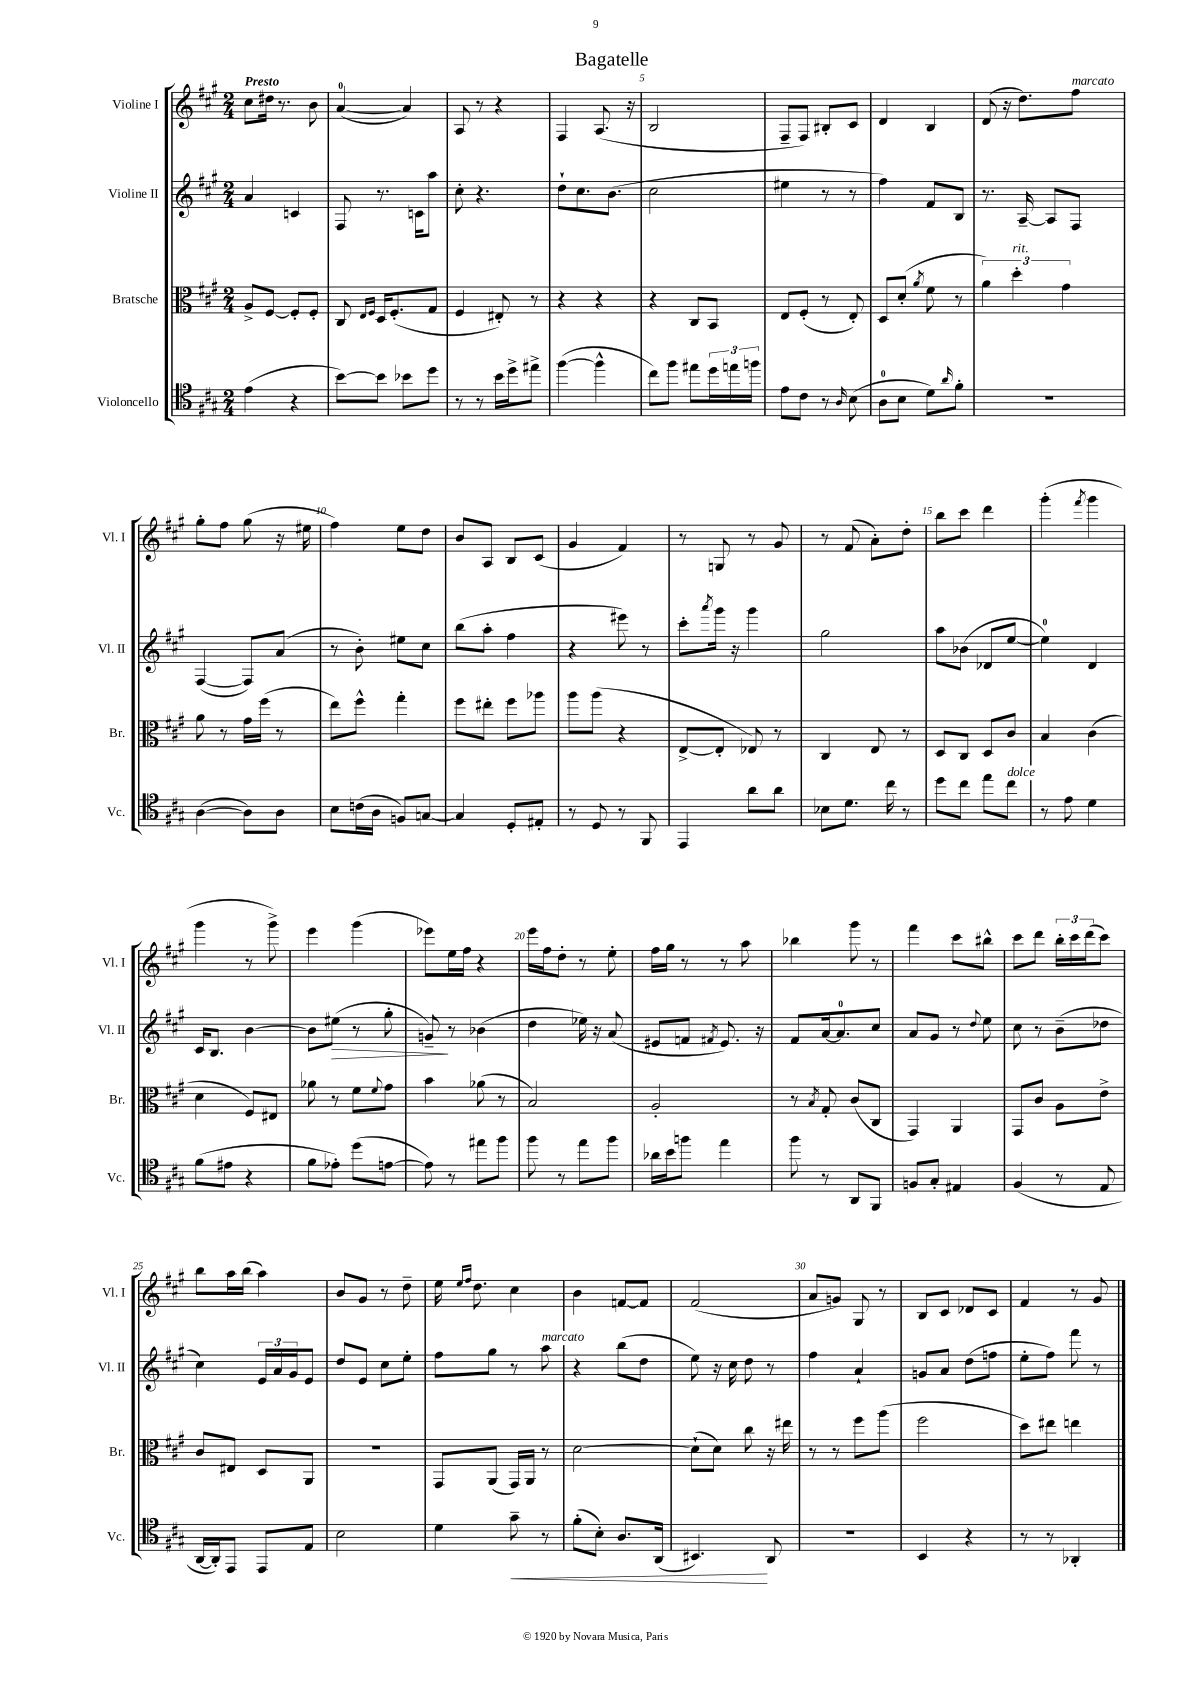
\header { title = "Bagatelle" }
<<
\new StaffGroup <<
\new Staff = "s0" \with { instrumentName = "Violine I" shortInstrumentName = "Vl. I" } {
    \clef treble \key a \major \numericTimeSignature \time 2/4 \tempo "Presto"
    cis''8 dis''16 r8. b'8 |
    a'4-0~( a'4) |
    a8 r8 r4 |
    fis4 a8.( r16 |
    b2 |
    fis8-- fis8) bis8-. cis'8 |
    d'4 b4 |
    d'8( r16 d''8.) fis''8^\markup { \italic "marcato" } |
    gis''8-. fis''8 gis''8( r16 eis''16 |
    fis''4) e''8 d''8 |
    b'8 a8 b8 cis'8( |
    gis'4 fis'4) |
    r8 g8 r8 gis'8 |
    r8 fis'8( a'8-.) d''8-. |
    b''8 cis'''8 d'''4 |
    gis'''4-.( \acciaccatura { fis'''8 } gis'''4 |
    gis'''4 r8 gis'''8->) |
    e'''4 gis'''4( |
    ees'''8) e''16 fis''16 r4 |
    e'''16 fis''16 d''8-. r8 e''8-. |
    fis''16 gis''16 r8 r8 a''8 |
    bes''4 gis'''8 r8 |
    fis'''4 cis'''8 bis''8-^ |
    cis'''8 d'''8 \tuplet 3/2 { b''16-. cis'''16 d'''16( } cis'''8) |
    b''8 a''16 b''16( a''4) |
    b'8 gis'8 r8 d''8-- |
    e''16 \grace { e''16 fis''16 } d''8. cis''4 |
    b'4 f'8~ f'8 |
    fis'2( |
    a'8 g'8) gis8 r8 |
    b8 cis'8 des'8 cis'8 |
    fis'4 r8 gis'8 \bar "|." |
}
\new Staff = "s1" \with { instrumentName = "Violine II" shortInstrumentName = "Vl. II" } {
    \clef treble \key a \major \numericTimeSignature \time 2/4
    a'4 c'4 |
    fis8 r8. c'16 a''8 |
    cis''8-. r4. |
    d''8-! cis''8. b'8.( |
    cis''2 |
    eis''4 r8 r8 |
    fis''4) fis'8 b8 |
    r8. a16~-- a8 fis8 |
    fis4~( fis8) a'8( |
    r8 b'8-.) eis''8 cis''8 |
    b''8( a''8-. fis''4 |
    r4 eis'''8) r8 |
    cis'''8-. \acciaccatura { a'''8 } gis'''16 r16 gis'''4 |
    gis''2 |
    a''8 bes'8( des'8 e''8~ |
    e''4-0) d'4 |
    cis'16 b8. b'4~ |
    b'8 eis''8\>( r8 gis''8-. |
    g'8--\!) r8 bes'4( |
    d''4 ees''16) r16 a'8( |
    eis'8 f'8 \acciaccatura { fis'8 } eis'8.) r16 |
    fis'8 a'16~ a'8.-0 cis''8 |
    a'8 gis'8 r8 \appoggiatura { d''8 } e''8 |
    cis''8 r8 b'8--( des''8 |
    cis''4) \tuplet 3/2 { e'16 a'16 gis'16 } e'8 |
    d''8 e'8 cis''8 e''8-. |
    fis''8 gis''8 r8 a''8^\markup { \italic "marcato" } |
    r4 b''8( d''8 |
    e''8) r16 cis''16 d''8 r8 |
    fis''4 a'4-! |
    g'8 a'8 d''8( f''8 |
    e''8-. fis''8) fis'''8 r8 \bar "|." |
}
\new Staff = "s2" \with { instrumentName = "Bratsche" shortInstrumentName = "Br." } {
    \clef alto \key a \major \numericTimeSignature \time 2/4
    a8-> fis8~ fis8-. fis8-. |
    cis8 \grace { e16 fis16 } d16 fis8.-.( gis8 |
    fis4 eis8-.) r8 |
    r4 r4 |
    r4 cis8 b,8 |
    e8 fis8-.( r8 e8-.) |
    d8 d'8-.( \acciaccatura { a'8 } fis'8 r8 |
    \tuplet 3/2 { a'4) d''4-.^\markup { \italic "rit." } gis'4 } |
    a'8 r8 gis'16 fis''16( r8 |
    e''8) fis''8-^ gis''4-. |
    fis''8 eis''8-. fis''8 aes''8 |
    a''8 a''8( r4 |
    e8~-> e8-. ees8) r8 |
    cis4 e8 r8 |
    d8 cis8 d8 cis'8 |
    b4 cis'4( |
    d'4 fis8) eis8 |
    aes'8 r8 fis'8 \appoggiatura { fis'8 } gis'8 |
    b'4 aes'8( r8 |
    b2) |
    a2-. |
    r8 \acciaccatura { b8 } gis8-. cis'8( cis8 |
    gis,4) a,4 |
    gis,8 cis'8 a8 e'8-> |
    cis'8 eis8 d8 a,8 |
    r2 |
    gis,8 a,8( gis,16) a,16 r8 |
    d'2~ |
    d'8-!( d'8) cis''8 r16 eis''16 |
    r8 r8 fis''8 a''8( |
    fis''2 |
    d''8) eis''8 e''4 \bar "|." |
}
\new Staff = "s3" \with { instrumentName = "Violoncello" shortInstrumentName = "Vc." } {
    \clef tenor \key a \major \numericTimeSignature \time 2/4
    e'4( r4 |
    b'8~) b'8 bes'8 d''8 |
    r8 r8 b'16 d''16-> eis''8-> |
    fis''4~( fis''4-^ |
    cis''8) fis''8 eis''8 \tuplet 3/2 { d''16 e''16 f''16 } |
    e'8 cis'8 r8 \grace { a16 } b8( |
    a8-0 b8 d'8) \grace { a'16 } fis'8-. |
    R2 |
    a4~( a8) a8 |
    b8 c'16( a16 f8) g8~ |
    g4 d8-. eis8-. |
    r8 d8 r8 fis,8 |
    e,4 a'8 a'8 |
    bes8 d'8. cis''16 r8 |
    d''8 cis''8 e''8 cis''8^\markup { \italic "dolce" } |
    r8 e'8 d'4 |
    fis'8( eis'8 r4 |
    fis'8 ees'8-.) d''8( e'8~ |
    e'8) r8 eis''8 fis''8 |
    fis''8 r8 e''8 fis''8 |
    aes'16 b'16 f''8 e''4 |
    fis''8 r8 a,8 fis,8 |
    f8 gis8-. eis4 |
    fis4( r8 e8 |
    a,16~ a,16-.) e,8 e,8 e8 |
    b2 |
    d'4 gis'8--\< r8 |
    fis'8-.( b8-.) a8. a,16( |
    bis,4.\!) a,8 |
    R2 |
    b,4 r4 |
    r8 r8 aes,4-. \bar "|." |
}
>>
>>
\layout { \context { \Score \override BarNumber.break-visibility = ##(#f #t #t) barNumberVisibility = #(every-nth-bar-number-visible 5) } }
